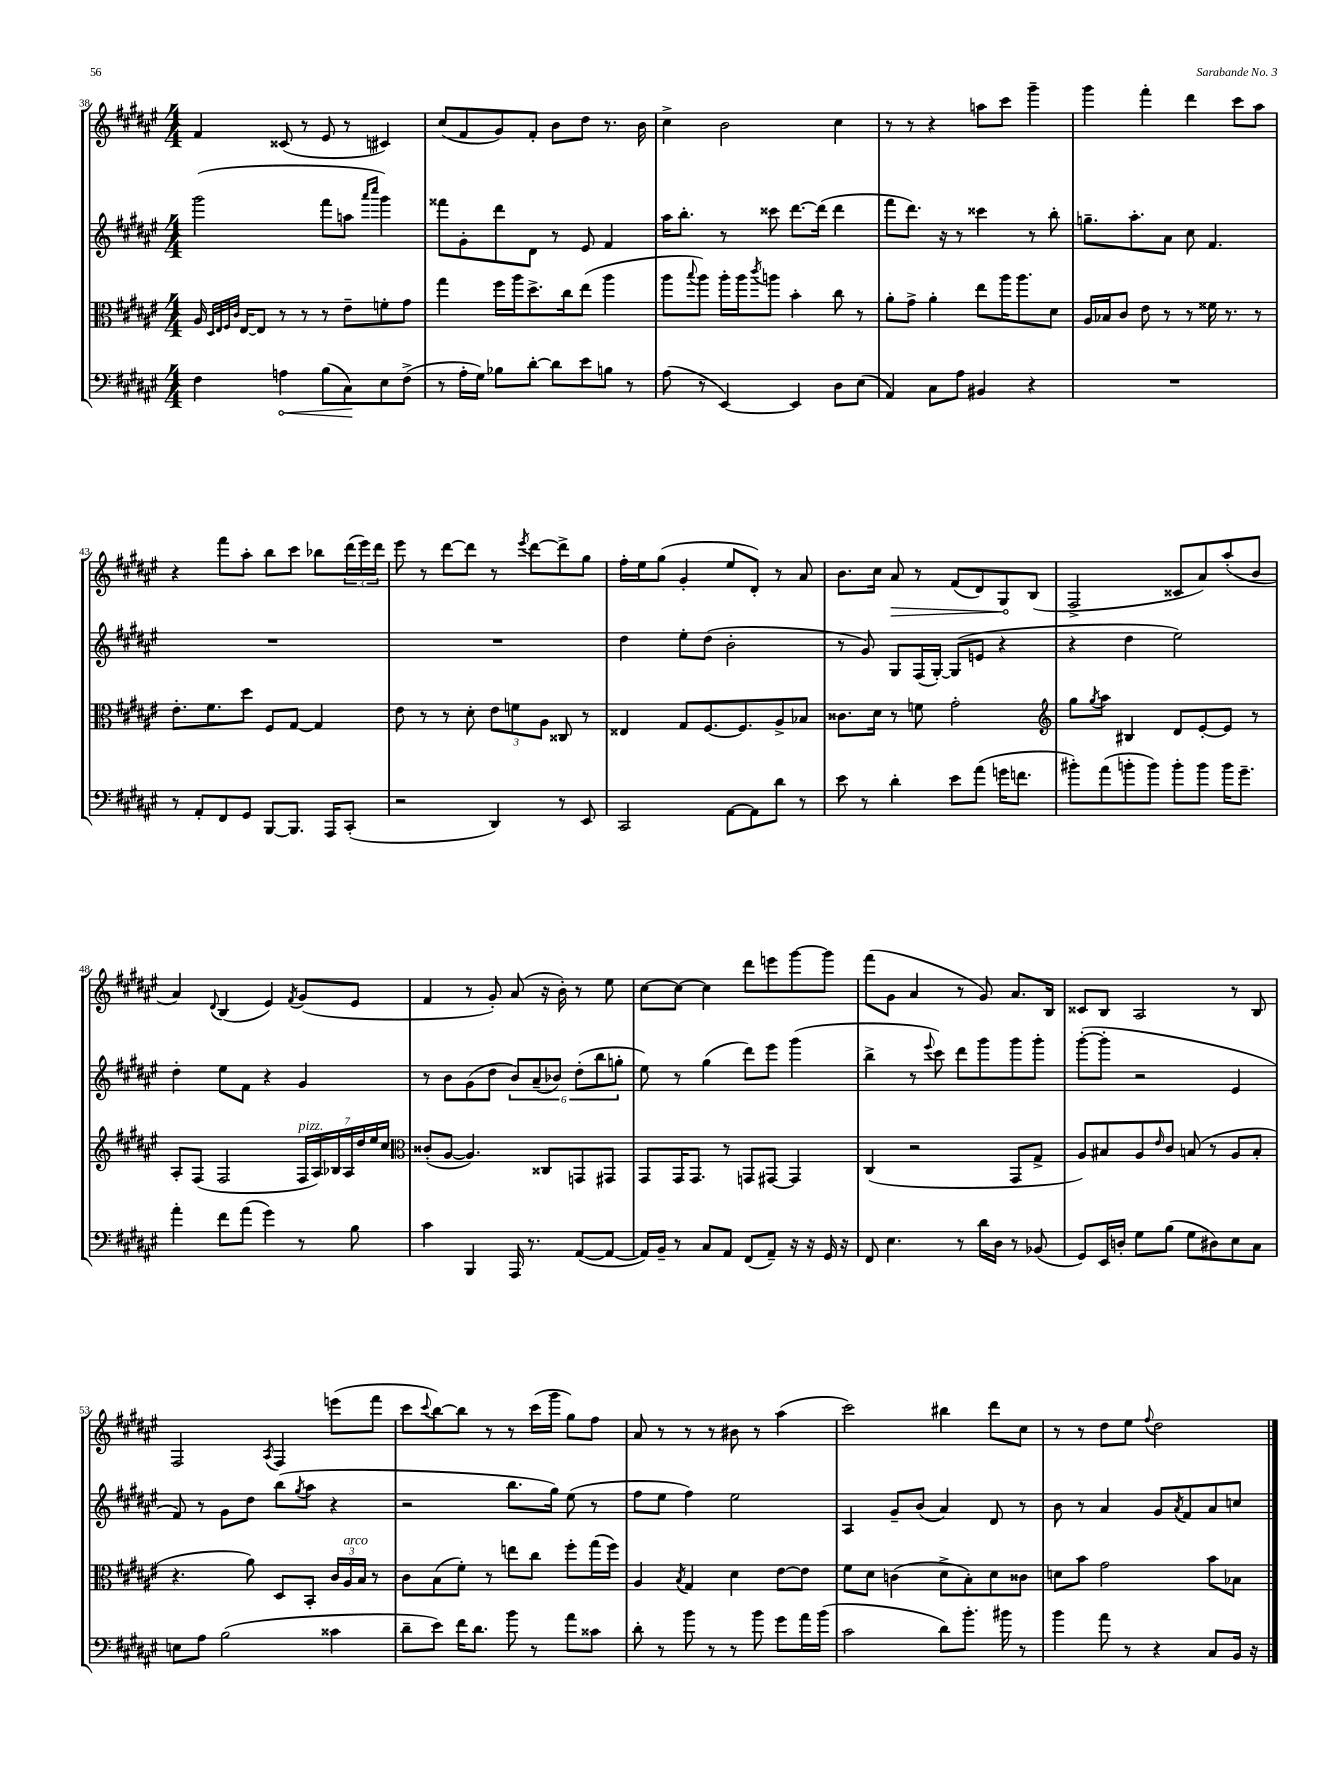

**kern	**dynam	**kern	**kern	**kern	**dynam
*part4	*part4	*part3	*part2	*part1	*part1
*staff4	*staff4	*staff3	*staff2	*staff1	*staff1
*clefF4	*	*clefC3	*clefG2	*clefG2	*
*k[f#c#g#d#a#e#]	*	*k[f#c#g#d#a#e#]	*k[f#c#g#d#a#e#]	*k[f#c#g#d#a#e#]	*
*M4/4	*	*M4/4	*M4/4	*M4/4	*
=38	=38	=38	=38	=38	=38
4F#\	.	16A#/	(2ggg#\	4f#/	.
.	.	32qqD#/LLL	.	.	.
.	.	32qqE#/	.	.	.
.	.	32qqF#/	.	.	.
.	.	32qqc#/JJJ	.	.	.
.	.	[16E#/KL	.	.	.
.	.	8E#/J]	.	.	.
!	!LO:HP:b	!	!	!	!
4An\	<	8r	.	(8c##X/	.
.	.	8r	.	8r	.
(8B\L	.	8r	8fff#\L	8e#/	.
8C#\)	.	8e#~\L	8aan\J	8r	.
.	.	.	16qqaaa#/LL	.	.
.	.	.	16qqcccc#/JJ	.	.
8E#\	[	8fn'\	4ggg#\)	4c#X/)	.
(8F#^\J	.	8g#\J	.	.	.
=39	=39	=39	=39	=39	=39
8r	.	4gg#\	8fff##X\L	(8cc#/L	.
16A#'\LL	.	.	8g#'\	8f#/	.
16G#\JJ)	.	.	.	.	.
8B-X\L	.	16ff#\LL	8ddd#\	8g#/)	.
.	.	16aa#\J	.	.	.
[8d#'\J	.	8.dd#^\	8d#\J	8f#'/J	.
8d#\L]	.	.	8r	8b\L	.
.	.	16cc#\k	.	.	.
8e#\	.	(8ee#\J	8e#/	8dd#\J	.
8Bn\J	.	4aa#\	4f#/	8.r	.
8r	.	.	.	.	.
.	.	.	.	16b\	.
=40	=40	=40	=40	=40	=40
(8A#\	.	8aa#\L	16aa#\KL	4cc#^\	.
.	.	.	8.bb'\J	.	.
.	.	8qqbb/	.	.	.
8r	.	8aa#\J)	.	.	.
[4EE#/)	.	16aa#'\LL	8r	2b\	.
.	.	16aa#\J	.	.	.
.	.	8qccc#/	.	.	.
.	.	8aan\J	8ccc##X\	.	.
4EE#/]	.	4b'\	[8.ddd#\L	.	.
.	.	.	(16ddd#\Jk]	.	.
8D#\L	.	8cc#\	4ddd#\	4cc#\	.
(8E#\J	.	8r	.	.	.
=41	=41	=41	=41	=41	=41
4AA#/)	.	8a#'\L	8fff#\L	8r	.
.	.	8g#^\J	8.ddd#\J)	8r	.
8C#\L	.	4a#'\	.	4r	.
.	.	.	16r	.	.
8A#\J	.	.	8r	.	.
4BB#X/	.	8ee#\L	4ccc##X\	8aan\L	.
.	.	16aa#\K	.	8ccc#\J	.
.	.	8.aa#\	.	.	.
4r	.	.	8r	4ggg#~\	.
.	.	8d#\J	8bb'\	.	.
=42	=42	=42	=42	=42	=42
1r	.	16A#/LL	8.ggn~\L	4ggg#\	.
.	.	16B-X/J	.	.	.
.	.	8c#/J	.	.	.
.	.	.	8.aa#'\	.	.
.	.	8e#\	.	4fff#'\	.
.	.	8r	8a#\J	.	.
.	.	8r	8cc#\	4ddd#\	.
.	.	16f##X\	4.f#/	.	.
.	.	8.r	.	.	.
.	.	.	.	8ccc#\L	.
.	.	8r	.	8aa#\J	.
!!LO:LB:g=z
=43	=43	=43	=43	=43	=43
8r	.	8.e#'\L	1r	4r	.
8AA#'/L	.	.	.	.	.
.	.	8.f#\	.	.	.
8FF#/	.	.	.	8fff#\L	.
8GG#/J	.	8dd#\J	.	8aa#'\J	.
[8BBB/L	.	8F#/L	.	8bb\L	.
8.BBB/J]	.	[8G#/J	.	8ccc#\J	.
.	.	4G#/]	.	8bb-X\L	.
16AAA#/KL	.	.	.	.	.
(8CC#'/J	.	.	.	(24ddd#\L	.
.	.	.	.	24eee#\)	.
.	.	.	.	24ddd#\JJ	.
=44	=44	=44	=44	=44	=44
2r	.	8e#\	1r	8eee#\	.
.	.	8r	.	8r	.
.	.	8r	.	[8ddd#\L	.
.	.	8d#'\	.	8ddd#\J]	.
4DD#/)	.	12e#\L	.	8r	.
.	.	12fn\	.	.	.
.	.	.	.	8qeee#/	.
.	.	.	.	[8ddd#\L	.
.	.	12A#\J	.	.	.
8r	.	8C##X/	.	8ddd#^\]	.
8EE#/	.	8r	.	8gg#\J	.
=45	=45	=45	=45	=45	=45
2CC#/	.	4E##X/	4dd#\	16ff#'\LL	.
.	.	.	.	16ee#\J	.
.	.	.	.	(8gg#\J	.
.	.	8G#/L	8ee#'\L	4g#'/	.
.	.	[8.F#/	(8dd#\J	.	.
[8AA#\L	.	.	2b'\	8ee#/L	.
.	.	8.F#/]	.	.	.
8AA#\]	.	.	.	8d#'/J)	.
8d#\J	.	8A#^/	.	8r	.
8r	.	8B-X/J	.	8a#/	.
=46	=46	=46	=46	=46	=46
8e#\	.	8.c##X\L	8r	8.b\L	.
8r	.	.	8g#/)	.	.
.	.	16d#\Jk	.	16cc#\Jk	.
!	!	!	!	!	!LO:HP:b
4d#'\	.	8r	8G#/L	8a#/	>
.	.	8fn\	(16F#/L	8r	.
.	.	.	[16G#'/JJ)	.	.
8e#\L	.	2g#'\	(8G#/L]	(8f#/L	.
(8a#\J	.	.	8en/J	8d#/)	.
16gn\KL	.	.	4r	8G#/	.
8.fn\J	.	.	.	.	.
.	.	.	.	(8B/J	]
=47	=47	=47	=47	=47	=47
*	*	*clefG2	*	*	*
8b#X'\L)	.	8gg#\L	4r	2F#^/	.
.	.	8qgg#/	.	.	.
(8a#\	.	8aa#\J	.	.	.
8bn'\	.	4B#X/	4dd#\	.	.
8b\J)	.	.	.	.	.
8b'\L	.	8d#/L	2ee#\)	8c##X/L	.
8b\J	.	[8e#'/	.	8a#/)	.
16b\KL	.	8e#/J]	.	(8aa#'/	.
8.g#~\J	.	.	.	.	.
.	.	8r	.	8b/J	.
!!LO:LB:g=z
=48	=48	=48	=48	=48	=48
4a#'\	.	8A#'/L	4dd#'\	4a#/)	.
.	.	(8F#/J	.	.	.
.	.	.	.	8qqd#/	.
8f#\L	.	2F#/	8ee#\L	(4B/	.
(8a#\J	.	.	8f#\J	.	.
4g#\)	.	.	4r	4e#/)	.
.	.	.	.	8qf#/	.
!	!	!LO:TX:a:i:t=pizz.	!	!	!
8r	.	28F#/LL	4g#/	(8g#/L	.
.	.	28A#/)	.	.	.
.	.	28B-X/	.	.	.
.	.	28A#/	.	.	.
8B\	.	.	.	8e#/J	.
.	.	28dd#/	.	.	.
.	.	28ee#/	.	.	.
.	.	28cc#/JJ	.	.	.
=49	=49	=49	=49	=49	=49
*	*	*clefC3	*	*	*
4c#\	.	(8c##X'/L	8r	4f#/	.
.	.	[8A#/J	8b\L	.	.
4BBB/	.	4.A#/])	(8g#\	8r	.
.	.	.	8dd#\J	8g#'/)	.
16AAA#/	.	.	12b/L)	(8a#/	.
8.r	.	.	.	.	.
.	.	.	(12a#~/	.	.
.	.	8C##X/L	.	16r	.
.	.	.	12b-X/J)	.	.
.	.	.	.	16b'\)	.
([8AA#/L	.	8GGn/	(12dd#'\L	8r	.
.	.	.	12bb\	.	.
8AA#/J_	.	8GG#X/J	.	8ee#\	.
.	.	.	12ggn'\J	.	.
=50	=50	=50	=50	=50	=50
16AA#/LL])	.	8GG#/L	8ee#\)	[8cc#\L	.
16BB~/JJ	.	.	.	.	.
8r	.	16GG#/K	8r	8cc#\J_	.
.	.	8.GG#/J	.	.	.
8C#/L	.	.	(4gg#\	4cc#\]	.
8AA#/J	.	8r	.	.	.
(8FF#/L	.	8GGn/L	8ddd#\L)	8ddd#\L	.
8AA#~/J)	.	[8GG#X/J	8eee#\J	8eeen\	.
16r	.	4GG#/]	(4ggg#\	[8ggg#\	.
16r	.	.	.	.	.
16GG#/	.	.	.	8ggg#\J]	.
16r	.	.	.	.	.
=51	=51	=51	=51	=51	=51
8FF#/	.	(4C#/	4bb^\	(8fff#\L	.
4.E#\	.	.	.	8g#\J	.
.	.	2r	8r	4a#/	.
.	.	.	8qqeee#/	.	.
.	.	.	8ccc#\)	.	.
8r	.	.	8ddd#\L	8r	.
16d#\LL	.	.	8ggg#\	8g#/)	.
16D#\JJ	.	.	.	.	.
8r	.	8GG#/L	8ggg#\	8.a#/L	.
(8BB-X/	.	8G#^/J	8ggg#'\J	.	.
.	.	.	.	16B/Jk	.
=52	=52	=52	=52	=52	=52
8GG#/L)	.	8A#/L)	([8ggg#'\L	8c##X/L	.
16EE#/L	.	8B#X/	8ggg#'\J]	8B/J	.
16Dn'/JJ	.	.	.	.	.
8G#\L	.	8A#/	2r	2A#/	.
.	.	16qqe#/	.	.	.
(8B\J	.	8c#/J	.	.	.
8G#\L	.	(8Bn/	.	.	.
8D#X\)	.	8r	.	.	.
8E#\	.	8A#/L	4e#/	8r	.
8C#\J	.	8B'/J	.	8B/	.
!!LO:LB:g=z
=53	=53	=53	=53	=53	=53
8En\L	.	4.r	8f#/)	2F#/	.
8A#\J	.	.	8r	.	.
(2B\	.	.	8g#\L	.	.
.	.	8a#\)	8dd#\J	.	.
.	.	.	.	8qA#/	.
.	.	8D#/L	(8bb\L	4F#/	.
.	.	.	8qgg#/	.	.
.	.	8BB'/J	8aa#\J	.	.
4c##X\	.	24c#/LL	4r	(8eeen\L	.
!	!	!LO:TX:a:i:t=arco	!	!	!
.	.	24A#/	.	.	.
.	.	24B/JJ	.	.	.
.	.	8r	.	8fff#\J	.
=54	=54	=54	=54	=54	=54
8d#~\L	.	8c#\L	2r	8ccc#\L	.
.	.	.	.	8qqccc#/	.
8e#\J)	.	(8B\	.	[8bb\)	.
16f#\KL	.	8f#'\J)	.	8bb\J]	.
8.d#\J	.	.	.	.	.
.	.	8r	.	8r	.
8b\	.	8een\L	8.bb\L	8r	.
8r	.	8cc#\J	.	(16ccc#\LL	.
.	.	.	16gg#\Jk)	16ggg#\JJ	.
8a#\L	.	8ff#'\L	(8ee#\	8gg#\L)	.
8c##X\J	.	(16gg#\L	8r	8ff#\J	.
.	.	16ff#\JJ)	.	.	.
=55	=55	=55	=55	=55	=55
8d#'\	.	4A#/	8ff#\L	8a#/	.
8r	.	.	8ee#\J	8r	.
.	.	8qB/	.	.	.
8b\	.	4G#/	4ff#\)	8r	.
8r	.	.	.	8r	.
8r	.	4d#\	2ee#\	8b#X\	.
8b\	.	.	.	8r	.
8g#\L	.	[8e#\L	.	(4aa#\	.
16a#\L	.	8e#\J]	.	.	.
(16b\JJ	.	.	.	.	.
=56	=56	=56	=56	=56	=56
2c#\	.	8f#\L	4A#/	2ccc#\)	.
.	.	8d#\J	.	.	.
.	.	(4cn\	8g#~/L	.	.
.	.	.	(8b/J	.	.
8d#\L)	.	8d#^\L	4a#/)	4bb#X\	.
8.b'\J	.	8B'\)	.	.	.
.	.	8d#\	8d#/	8ddd#\L	.
16b#X\	.	.	.	.	.
8r	.	8c##X\J	8r	8cc#\J	.
=57	=57	=57	=57	=57	=57
4b\	.	8dn\L	8b\	8r	.
.	.	8b\J	8r	8r	.
8a#\	.	2g#\	4a#/	8dd#\L	.
8r	.	.	.	8ee#\J	.
.	.	.	.	8qqff#/	.
4r	.	.	8g#/L	2dd#\	.
.	.	.	8qa#/	.	.
.	.	.	8f#/	.	.
8C#/L	.	8b\L	8a#/	.	.
16BB/Jk	.	8B-X\J	8ccn/J	.	.
16r	.	.	.	.	.
==	==	==	==	==	==
*-	*-	*-	*-	*-	*-
